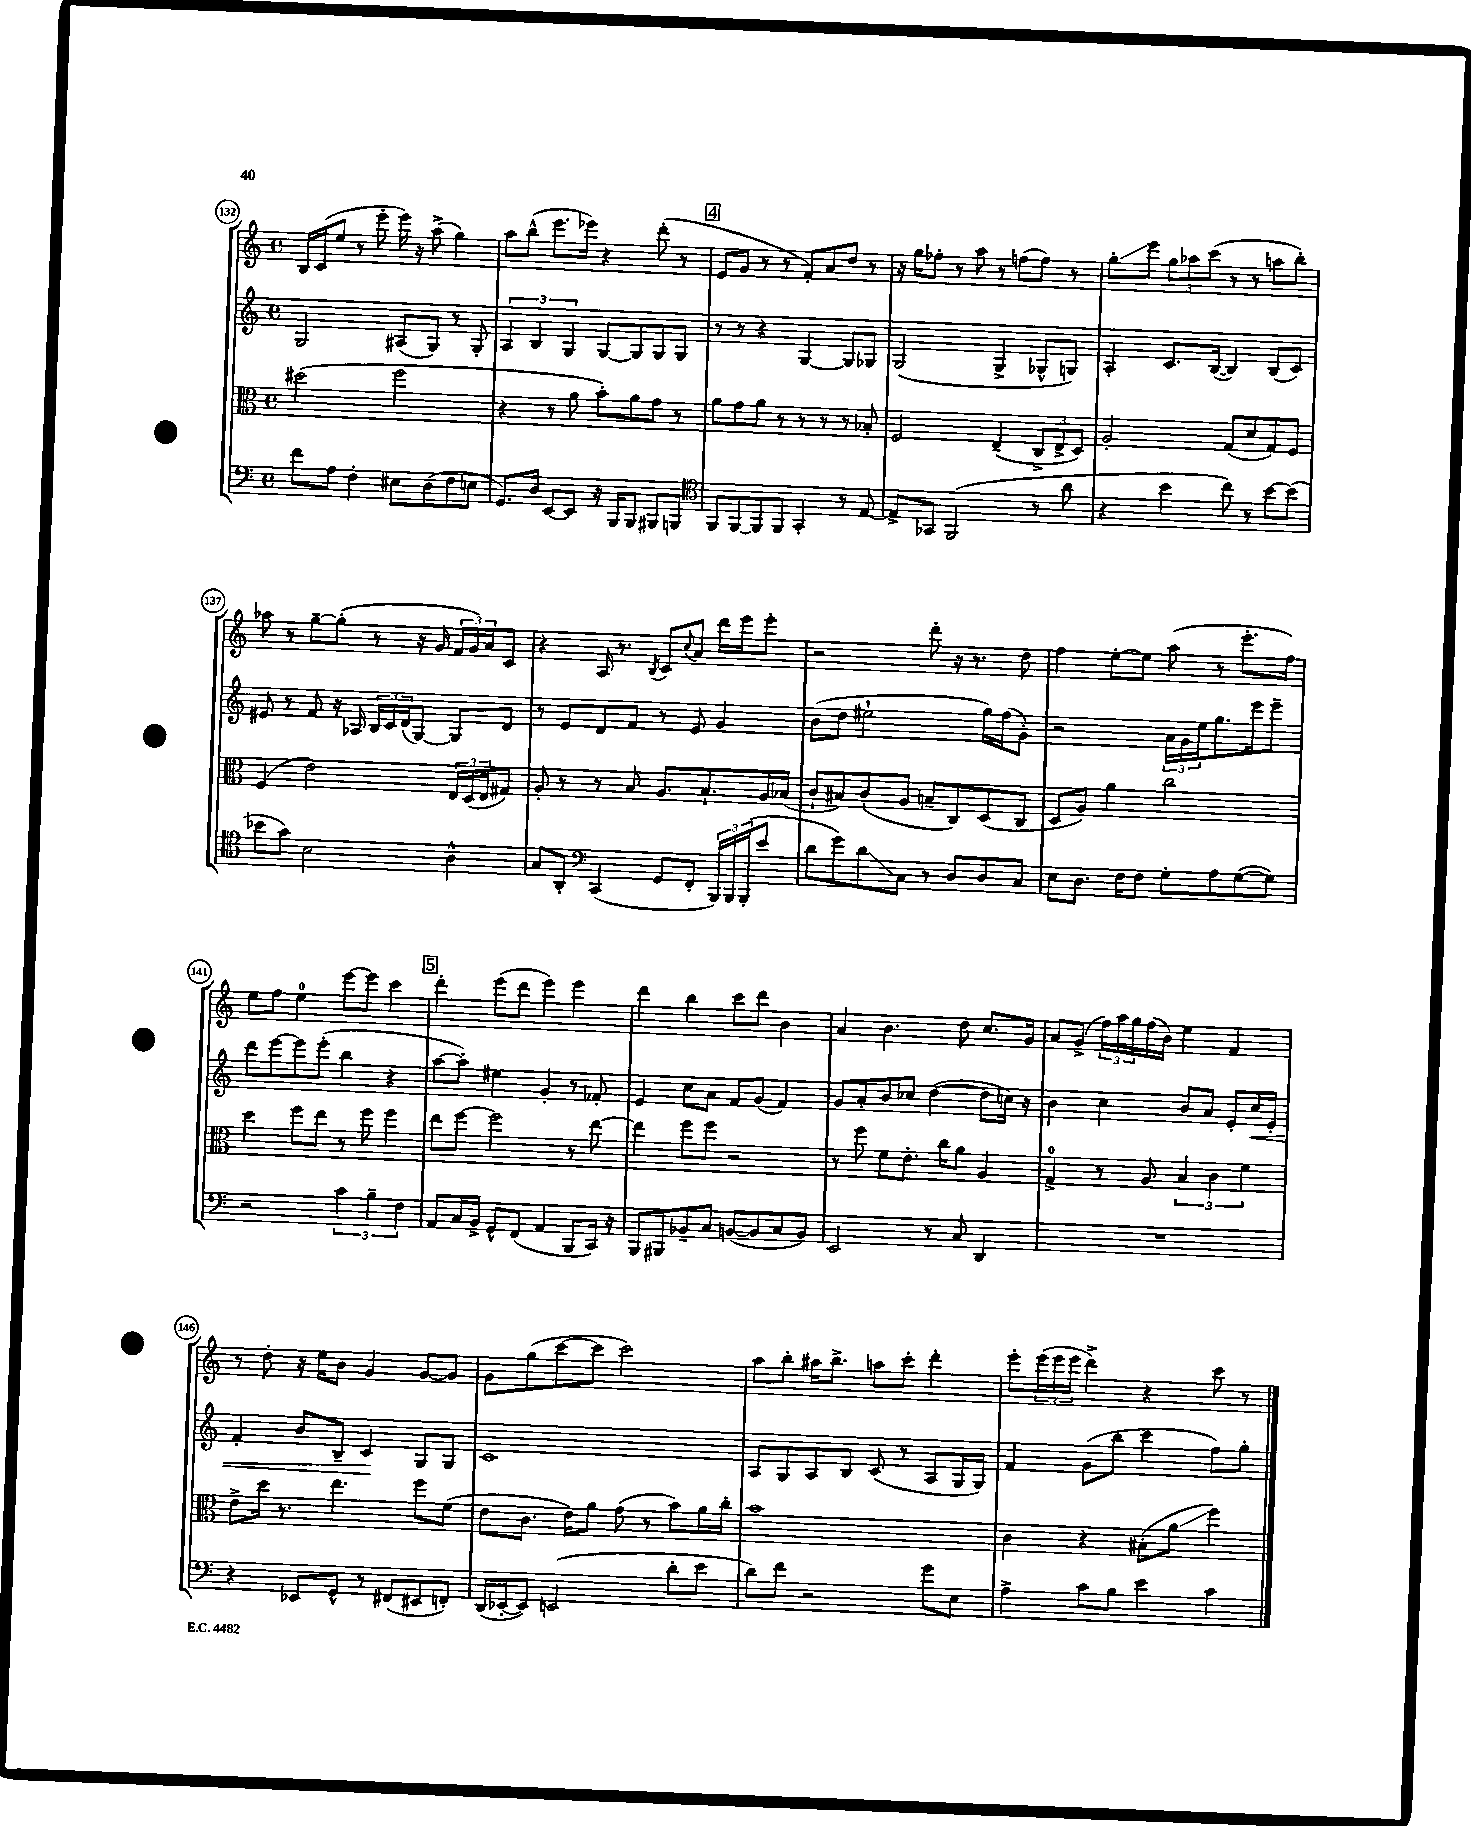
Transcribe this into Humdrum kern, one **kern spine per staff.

**kern	**kern	**kern	**kern
*staff4	*staff3	*staff2	*staff1
*clefF4	*clefC3	*clefG2	*clefG2
*k[]	*k[]	*k[]	*k[]
*M4/4	*M4/4	*M4/4	*M4/4
*met(c)	*met(c)	*met(c)	*met(c)
8f	(2dd#	2G	16B
.	.	.	(16c
8A	.	.	8ee
4F'	.	.	8r
.	.	.	8eee'
8E#	2ff	(8A#	16eee)
.	.	.	16r
(8D	.	8G)	(8aa^
8F	.	8r	4gg)
8E	.	8G'	.
=	=	=	=
8.GG)	4r	6A	8aa
.	.	.	(8bb^^
.	.	6B	.
16D	.	.	.
[8EE	8r	.	8.eee
.	.	6G	.
8EE]	8a	.	.
.	.	.	16eee-)
16r	8b')	[8G	4r
16BBB	.	.	.
8BBB	8a	8G]	.
8BBB#	8g	8G	(8ddd'
8BBB	8r	8G	8r
=	=	=	=
*clefC4	*	*	*
8FF	8a	8r	8e
[8FF	8g	8r	8g
8FF]	8a	4r	8r
8FF	8r	.	8r
4GG'	8r	[4G	8f')
.	8r	.	8a
8r	8r	8G]	8dd
[8E	8B-'	8G-	8r
=	=	=	=
8E^]	2F	(2G	16r
.	.	.	16gg
8GG-	.	.	8ff-'
(2FF	.	.	8r
.	.	.	8aa
.	(4E~	4G^	8r
.	.	.	(8ff
8r	12C^	8G-^^	8ff)
.	12E^	.	.
8a	.	8G)	8r
.	12D)	.	.
=	=	=	=
4r	2A'	4A'	8gg'
.	.	.	8eee
4b	.	8.c	12gg
.	.	.	12aa-
.	.	.	(12ccc
.	.	([16B	.
8cc)	(8G	4B])	8r
8r	8d	.	8r
[8b	8G)	(8B	8aa
(8b]	8F	8c)	8bb')
=	=	=	=
8b-	(4F	8e#	8aa-
8g)	.	8r	8r
2B	2e)	8f	[8gg~
.	.	16r	(8gg']
.	.	16A-	.
.	.	24B	8r
.	.	24c	.
.	.	(24d	.
.	.	[8G)	16r
.	.	.	16g
4A^^	24E	8G]	24f
.	(24D	.	24g)
.	24E	.	24a
.	8G#)	8d	8c
=	=	=	=
8G	8A'	8r	4r
8AA'	8r	8e	.
*clefF4	*	*	*
(4CC	8r	8d	16A
.	.	.	8.r
.	8B	8f	.
.	.	.	8qB
8GG	8.A	8r	8c
.	.	.	8qqcc
8FF'	.	8e	8a
.	8.B`	.	.
24BBB)	.	4g	16ddd
24BBB	.	.	.
.	.	.	16eee
(24BBB'	.	.	.
8e	16A	.	8eee'
.	(16B-	.	.
=	=	=	=
8d	8c`	(8b	2r
8g)	8B#)	8dd	.
8d	(8c'	2ee#`	.
8C	8A	.	.
8r	8B~	.	8ddd'
8D	8C)	.	16r
.	.	.	8.r
8D	(8D	16gg)	.
.	.	(16ff	.
8C	8C	8g')	8dd
=	=	=	=
8E	8D	2r	4ff
8.D	8A)	.	.
.	4a	.	[8ee'
16F	.	.	.
8F	.	.	8ee]
8G'	2cc	24a	(8aa
.	.	24g	.
.	.	24ee	.
8A	.	8.gg	8r
([8G	.	.	8.eee'
.	.	16eee	.
8G])	.	8eee~	.
.	.	.	16ff)
=	=	=	=
2r	4dd	8ddd	8ee
.	.	[8eee	8ff
.	8ff	8eee]	4ee
.	8ee	(8eee'	.
6c	8r	4bb	[8eee
.	8ff	.	8eee]
6B~	.	.	.
.	4ff	4r	4ccc
6F	.	.	.
=	=	=	=
8AA	8ee	[8aa	4ddd'
16C	[8ff	8aa'])	.
16BB^	.	.	.
8GG^^	2ff]	4ee#	(8eee
(8FF	.	.	8ddd
4AA	.	4g'	4eee)
8BBB	8r	8r	4eee
16CC)	[8ee	8f-'	.
16r	.	.	.
=	=	=	=
8BBB	4ee]	4e	4ddd
8BBB#	.	.	.
8BB-~	8ff	8cc	4bb
8C	8ff	8a	.
([8BB	2r	8f	8ccc
8BB]	.	(8g	8ddd
8C	.	4f)	4b
8BB)	.	.	.
=	=	=	=
2EE	8r	8g	4a
.	8ff	8a'	.
.	8f	8b	4.b
.	8.e'	8cc-	.
8r	.	([4dd	.
.	16cc	.	.
8C	8a	.	8dd
4DD	4A	8dd]	8.cc
.	.	16cc)	.
.	.	16r	16g
=	=	=	=
1r	4G^	4b	8a
.	.	.	(8g^
.	8r	4cc	24ff)
.	.	.	24aa
.	.	.	24gg
.	8A	.	(16ff
.	.	.	16b)
.	6B	8b	4ee
.	.	8a	.
.	6c	.	.
.	.	8e'	4f
.	6f	.	.
.	.	16cc	.
.	.	16e'	.
=	=	=	=
4r	8e^	4f'	8r
.	16dd	.	8dd'
.	8.r	.	.
8EE-	.	8b	16r
.	.	.	16ee
8GG^^	4.ee	8B~	8b
8r	.	4c	4g
(8FF#	.	.	.
8EE#	8ff	8G	[8g
8FF')	(8f	8G	8g]
=	=	=	=
(16DD	8e	1c	8g
[16EE-'	.	.	.
8EE-])	8.c	.	(8gg
(2EE	.	.	[8ccc
.	16e)	.	.
.	8a	.	8ccc]
.	(8g	.	2ccc)
.	8r	.	.
8d'	8b)	.	.
8e	16a	.	.
.	16cc'	.	.
=	=	=	=
8d)	1b	8A	8aa
8f	.	8G	8bb'
2r	.	8A	16aa#
.	.	.	8.bb^
.	.	8B	.
.	.	(8c	8aa
.	.	8r	8ccc'
8g	.	8A	4ddd'
8E	.	16G	.
.	.	16G)	.
=	=	=	=
4A^	4c	4f	8eee'
.	.	.	(24eee
.	.	.	24eee
.	.	.	24eee
8c	4r	(8g	4ddd^)
8B	.	8bb	.
4e	(8B#'	4ccc	4r
.	8a	.	.
4c	4ff)	8ff)	8ccc
.	.	8gg'	8r
==	==	==	==
*-	*-	*-	*-
